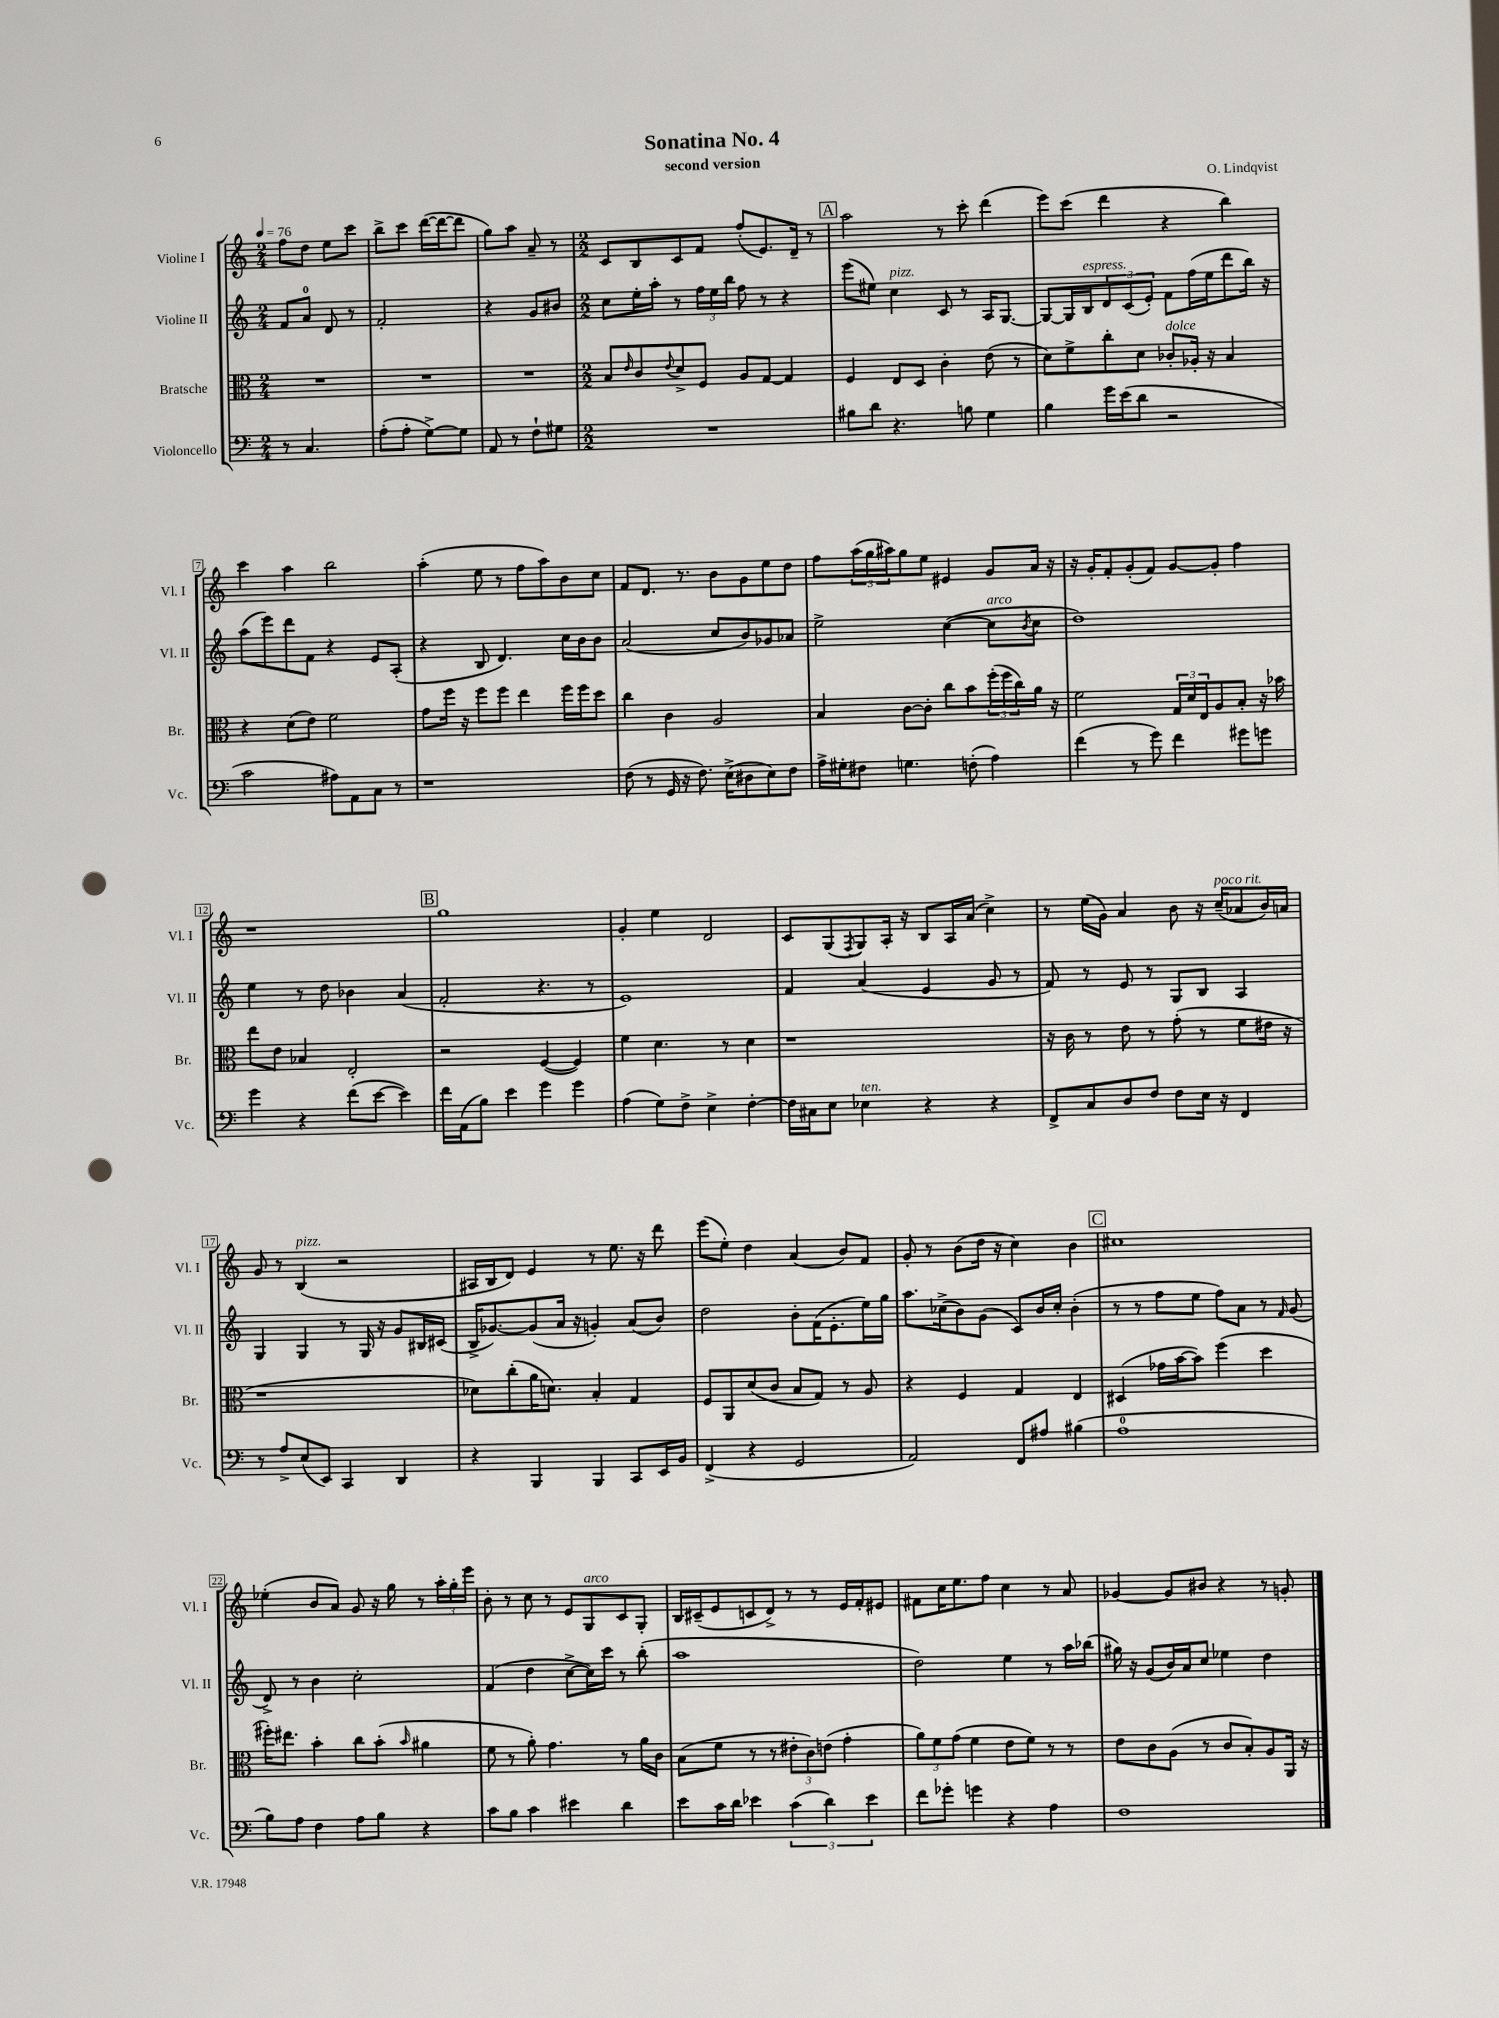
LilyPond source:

\header { title = "Sonatina No. 4" composer = "O. Lindqvist" subtitle = "second version" }
<<
\new StaffGroup <<
\new Staff = "s0" \with { instrumentName = "Violine I" shortInstrumentName = "Vl. I" } {
    \clef treble \key c \major \numericTimeSignature \time 2/4 \tempo 4 = 76
    f''8 d''8 e''8 c'''8 |
    b''8-> c'''8 d'''16~( d'''16~ d'''8 |
    g''8) a''8 a'8-- r8 |
    \numericTimeSignature \time 2/2 c'8 b8 c'8 f'8 f''8-.( e'8.) d'16-- r8 |
    \mark \markup { \box "A" } a''2 r8 c'''8-. d'''4( |
    e'''8) c'''8( d'''4 r4 b''4) |
    c'''4 a''4 b''2 |
    a''4-.( e''8 r8 f''8 a''8) b'8 c''8 |
    f'8 d'8. r8. b'8 g'8 e''8 d''8 |
    f''8 \tuplet 3/2 { a''16( g''16 ais''16) } g''8 e''8 eis'4 g'8 a'16 r16 |
    r16 g'16-. f'8-. g'8-.( f'8) g'8~ g'8-. f''4 |
    r1 |
    \mark \markup { \box "B" } g''1 |
    g'4-. e''4 d'2 |
    c'8 g8( \acciaccatura { f8 } g8) a16-. r16 b8 a16 a'16( c''4->) |
    r8 e''16( g'16) a'4 b'8 r16 c''16--^\markup { \italic "poco rit." }( aes'8 b'16) a'16 |
    g'8 r8 b4^\markup { \italic "pizz." }( r2 |
    ais16 b16 d'8) e'4 r8 e''8. r16 d'''8 |
    e'''8( e''8-.) d''4 a'4( b'8) f'8 |
    g'8-. r8 b'8( d''16 r16 c''4) b'4 |
    \mark \markup { \box "C" } cis''1 |
    ees''4-.( b'8 a'8) g'8 r16 g''16 r8 \tuplet 3/2 { a''16-. g''16-. e'''16 } |
    b'8-. r8 c''8 r8 e'8 g8^\markup { \italic "arco" } c'8 g8-. |
    b16 cis'16--( e'8 c'8 d'8->) r8 r8 e'16 f'16-. eis'8 |
    fis'8 c''16 e''8. f''8 c''4 r8 a'8 |
    ges'4~ ges'8 bis'8 r4 r8 g'8-. \bar "|." |
}
\new Staff = "s1" \with { instrumentName = "Violine II" shortInstrumentName = "Vl. II" } {
    \clef treble \key c \major \numericTimeSignature \time 2/4
    f'8 a'8-0 d'8 r8 |
    f'2-. |
    r4 g'8 bis'8 |
    \numericTimeSignature \time 2/2 c''8 e''16-. a''16-. r8 \tuplet 3/2 { f''16 e''16 b''16 } f''8 r8 r4 |
    \mark \markup { \box "A" } e'''8( eis''8) c''4^\markup { \italic "pizz." } c'8 r8 a16 g8.~ |
    g8~ g16 b16^\markup { \italic "espress." } \tuplet 3/2 { d'8 c'8( e'8-.) } f'8 f''16( e''16 d'''8 b''16) r16 |
    a''8( e'''8) d'''8 f'8 r4 e'8 a8-.( |
    r4 b8 d'4.) c''16 b'16 b'8 |
    a'2( c''8 b'8) ges'8 aes'8 |
    e''2-> c''4~( c''8^\markup { \italic "arco" } \acciaccatura { b'8 } c''8 |
    d''1) |
    e''4 r8 d''8 bes'4 a'4( |
    \mark \markup { \box "B" } f'2-. r4. r8 |
    e'1) |
    f'4 a'4( e'4 g'8 r8 |
    f'8) r8 e'8 r8 g8 b8 a4 |
    g4 g4 r8 g16 r16 g'8 bis16 cis'16( |
    b16-> ges'8.~) ges'8( a'16 r16 g'4-.) a'8( b'8) |
    d''2 b'8-. f'16( e'8.-. e''16) g''16 |
    a''8. ces''16->( b'8) g'8( c'8) b'16 ces''16-. b'4-.( |
    \mark \markup { \box "C" } r8 r8 f''8 e''8 f''8) a'8 r8 \grace { f'16 } g'8( |
    d'8->) r8 b'4 c''2-. |
    f'4( d''4 c''8~-> c''16) c'''16 r8 b''8-.( |
    a''1 |
    d''2) e''4 r8 a''16 bes''16( |
    gis''16) r16 g'8( b'16) a'16 c''8 ees''4 d''4 \bar "|." |
}
\new Staff = "s2" \with { instrumentName = "Bratsche" shortInstrumentName = "Br." } {
    \clef alto \key c \major \numericTimeSignature \time 2/4
    R2 |
    R2 |
    R2 |
    \numericTimeSignature \time 2/2 b8 \grace { e'16 } c'8 \appoggiatura { e'8 } d'8-> f8 a8 g8~ g4 |
    \mark \markup { \box "A" } f4 e8 d8 c'4-. e'8( r8 |
    d'8) f'8-> c''8-. d'8 ces'8-.^\markup { \italic "dolce" } aes16-. r16 b4 |
    r4 d'8( e'8) f'2 |
    g'8 f''16 r16 f''8 f''8 e''4 f''16 f''16 d''8 |
    c''4 c'4 a2 |
    b4 c'8~ c'8-. c''8 b'8 \tuplet 3/2 { f''16-.( f''16 c''16) } a'16 r16 |
    f'2 \tuplet 3/2 { g16 d'16 e16 } a8 b8-. r16 bes'16 |
    e''8 e'8 bes4 e2-. |
    \mark \markup { \box "B" } r2 f4~( f4) |
    f'4 d'4. r8 d'4 |
    r1 |
    r16 c'16 r8 e'8 r8 g'8-.( r8 f'8 eis'16 r16 |
    r1 |
    des'8) c''8-.( a'16 d'8.) b4-. g4 |
    f8 a,8 d'8( c'8 b8 g8) r8 a8 |
    r4 f4 g4 e4 |
    \mark \markup { \box "C" } dis4( ges'16 b'16~ b'8) f''4( d''4 |
    fis''16-.) eis''8. b'4-. c''8 b'8-.( \grace { b'16 } ais'4 |
    f'8 r8 a'8-.) g'4. r8 a'16 c'16 |
    b8( f'8 r8 r8 \tuplet 3/2 { eis'8-. c'8) e'8( } g'4-. |
    \tuplet 3/2 { a'8) f'8 g'8( } f'4 e'8 f'8) r8 r8 |
    e'8 c'8 a8( r8 c'8 b8-.) a8 a,16 r16 \bar "|." |
}
\new Staff = "s3" \with { instrumentName = "Violoncello" shortInstrumentName = "Vc." } {
    \clef bass \key c \major \numericTimeSignature \time 2/4
    r8 c4. |
    a8-.( a8-. g8~->) g8 |
    a,8 r8 f8-! gis8 |
    \numericTimeSignature \time 2/2 R1 |
    \mark \markup { \box "A" } bis8 d'8 r4. b8 g4 |
    b4 g'16 e'16( d'8 r2 |
    c'2 ais8) a,8 c8 r8 |
    r1 |
    f8( r8 g,16 r16 f8.) e16->( dis8 e8) f8 |
    a16-> gis16-. fis8 g4. f8-.( a4) |
    f'4( r8 g'8) f'4 gis'8 g'8 |
    g'4 r4 f'8( e'8~ e'4) |
    \mark \markup { \box "B" } f'16 a,16( b8) e'4 g'4 g'4 |
    a4( g8) f8-> e4-> f4~-. |
    f16 cis16 e8 ees4^\markup { \italic "ten." } r4 r4 |
    f,8-> c8 d8 f8 f8 e16 r16 f,4 |
    r8 a8-> e8( e,8) c,4 d,4 |
    r4 b,,4 b,,4 c,8 e,16 b,16 |
    f,4->( r4 g,2 |
    a,2) f,8 ais8 bis4( |
    \mark \markup { \box "C" } a1-0 |
    b8) a8 f4 a8 b8 r4 |
    c'8 b8 c'4 eis'4 d'4 |
    e'8 c'16 d'16 ees'4 \tuplet 3/2 { c'4( d'4) ees'4 } |
    f'8 ges'8-. g'4 r4 a4 |
    f1 \bar "|." |
}
>>
>>
\layout { \context { \Score \override BarNumber.stencil = #(make-stencil-boxer 0.1 0.3 ly:text-interface::print) } }
